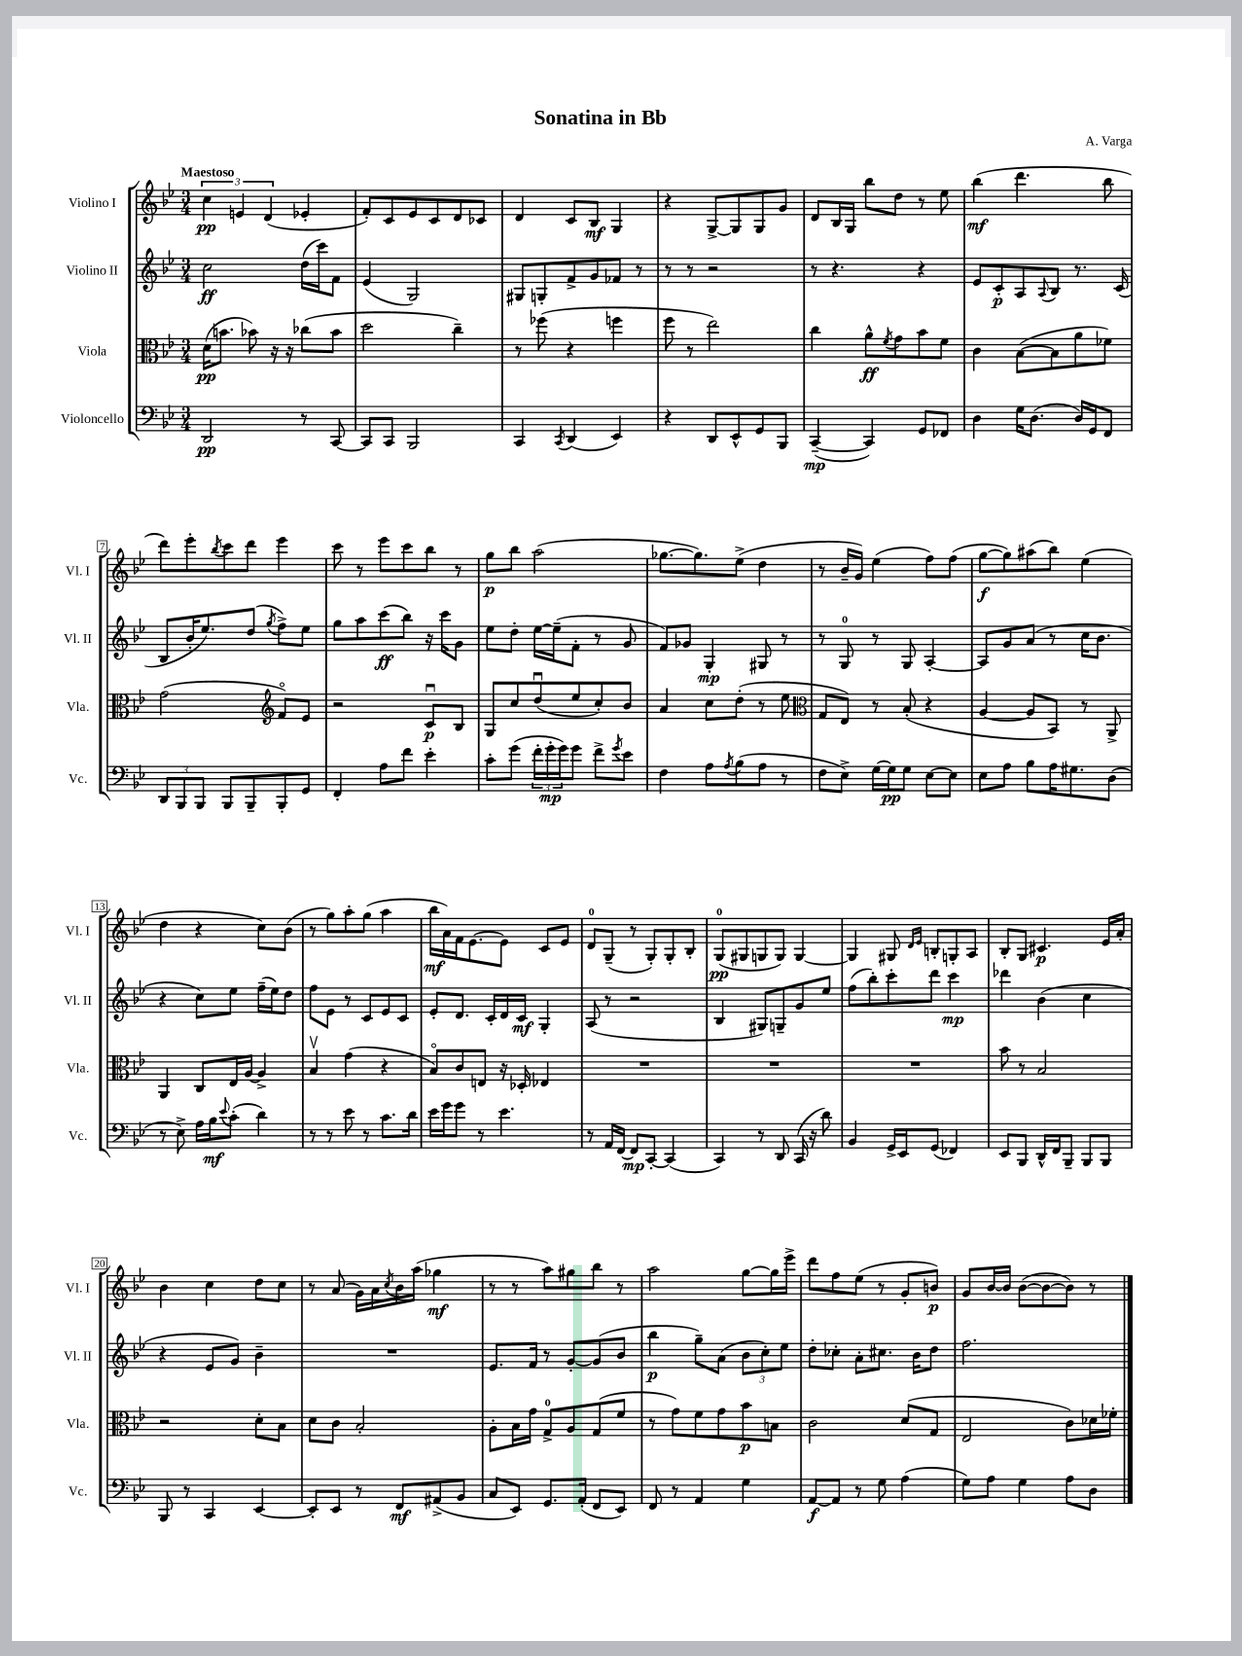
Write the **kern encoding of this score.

**kern	**dynam	**kern	**dynam	**kern	**dynam	**kern	**dynam
*part4	*part4	*part3	*part3	*part2	*part2	*part1	*part1
*staff4	*staff4	*staff3	*staff3	*staff2	*staff2	*staff1	*staff1
*I"Violoncello	*	*I"Viola	*	*I"Violino II	*	*I"Violino I	*
*I'Vc.	*	*I'Vla.	*	*I'Vl. II	*	*I'Vl. I	*
*clefF4	*	*clefC3	*	*clefG2	*	*clefG2	*
*k[b-e-]	*	*k[b-e-]	*	*k[b-e-]	*	*k[b-e-]	*
*M3/4	*	*M3/4	*	*M3/4	*	*M3/4	*
=1	=1	=1	=1	=1	=1	=1	=1
!	!	!	!	!	!	!LO:TX:a:B:t=Maestoso	!
2DD/	pp	(16d\KL	pp	2cc\	ff	6cc\	pp
.	.	8.bn\J	.	.	.	.	.
.	.	.	.	.	.	6en/	.
.	.	8b-X\)	.	.	.	.	.
.	.	.	.	.	.	(6d/	.
.	.	16r	.	.	.	.	.
.	.	16r	.	.	.	.	.
8r	.	(8cc-X\L	.	(16dd\LL	.	4e-X'/	.
.	.	.	.	16ccc\J)	.	.	.
[8CC/	.	8b-\J	.	8f\J	.	.	.
=2	=2	=2	=2	=2	=2	=2	=2
8CC/L]	.	2dd\	.	(4e-/	.	8f'/L)	.
8CC/J	.	.	.	.	.	8c/	.
2BBB-/	.	.	.	2G/)	.	8e-/	.
.	.	.	.	.	.	8c/	.
.	.	4cc~\)	.	.	.	8d/	.
.	.	.	.	.	.	8c-X/J	.
=3	=3	=3	=3	=3	=3	=3	=3
4CC/	.	8r	.	8G#X/L	.	4d/	.
.	.	(8ff-X\	.	8Gn'/	.	.	.
8qCC/	.	.	.	.	.	.	.
(4DD/	.	4r	.	8f^/	.	8c/L	.
.	.	.	.	8g/	.	8B-/J	mf
4EE-/)	.	4ffn\	.	8f-X/J	.	4G/	.
.	.	.	.	8r	.	.	.
=4	=4	=4	=4	=4	=4	=4	=4
4r	.	8ff\	.	8r	.	4r	.
.	.	8r	.	8r	.	.	.
8DD/L	.	2ee-\)	.	2r	.	[8G^/L	.
8EE-^^/	.	.	.	.	.	8G/]	.
8GG/	.	.	.	.	.	8G/	.
8BBB-/J	.	.	.	.	.	8g/J	.
=5	=5	=5	=5	=5	=5	=5	=5
([4CC~/	mp	4cc\	.	8r	.	8d/L	.
.	.	.	.	4.r	.	16B-/L	.
.	.	.	.	.	.	16G/JJ	.
4CC/])	.	8a^^\L	ff	.	.	8bb-\L	.
.	.	8qf/	.	.	.	.	.
.	.	8g\	.	.	.	8dd\J	.
8GG/L	.	8b-\	.	4r	.	8r	.
8FF-X/J	.	8f\J	.	.	.	8ee-\	.
=6	=6	=6	=6	=6	=6	=6	=6
4D\	.	4c\	.	8e-/L	.	(4bb-\	mf
.	.	.	.	8c'/	p	.	.
16G\KL	.	([8B-\L	.	8A/	.	4.ddd\	.
(8.D\J	.	.	.	.	.	.	.
.	.	.	.	8qqA/	.	.	.
.	.	8B-\]	.	8B-/J	.	.	.
16D/LL)	.	8a\	.	8.r	.	.	.
16GG/J	.	.	.	.	.	.	.
8FF/J	.	8f-X\J)	.	.	.	8bb-\	.
.	.	.	.	(16c/	.	.	.
!!LO:LB:g=z
=7	=7	=7	=7	=7	=7	=7	=7
12DD/L	.	(2g\	.	8B-/L	.	8ddd\L)	.
12BBB-/	.	.	.	.	.	.	.
.	.	.	.	16b-'/K	.	8eee-'\	.
12BBB-/J	.	.	.	.	.	.	.
.	.	.	.	8.ee-/)	.	.	.
.	.	.	.	.	.	8qbb-/	.
8BBB-/L	.	.	.	.	.	8ccc\	.
8BBB-~/	.	.	.	(8dd/J	.	8ddd\J	.
*	*	*clefG2	*	*	*	*	*
.	.	.	.	8qgg/	.	.	.
8BBB-'/	.	8f/L)	.	8ff^\L)	.	4eee-\	.
8GG/J	.	8e-/J	.	8ee-\J	.	.	.
=8	=8	=8	=8	=8	=8	=8	=8
4FF'/	.	2r	.	8gg\L	.	8ccc\	.
.	.	.	.	8aa\	.	8r	.
8A\L	.	.	.	(8ccc\	ff	8eee-\L	.
8f\J	.	.	.	8bb-\J)	.	8ccc\	.
4e-'\	.	8cu/L	p	16r	.	8bb-\J	.
.	.	.	.	16ccc\KL	.	.	.
.	.	8B-/J	.	8g\J	.	8r	.
=9	=9	=9	=9	=9	=9	=9	=9
8c'\L	.	8G/L	.	8ee-\L	.	8gg\L	p
(8g\J	.	8cc/	.	8dd'\J	.	8bb-\J	.
24f'\LL	.	(8ddu/	.	[16ee-\LL	.	(2aa\	.
24g'\	mp	.	.	.	.	.	.
.	.	.	.	(16ee-~\J]	.	.	.
24g\J)	.	.	.	.	.	.	.
8g\J	.	8ee-/	.	8f'\J	.	.	.
8f^\L	.	8cc'/)	.	8r	.	.	.
8qg/	.	.	.	.	.	.	.
8e-\J	.	8b-/J	.	8g/	.	.	.
=10	=10	=10	=10	=10	=10	=10	=10
4F\	.	4a/	.	8f/L)	.	[8.gg-X\L	.
.	.	.	.	8g-X/J	.	.	.
.	.	.	.	.	.	8.gg-\])	.
8A\L	.	8cc\L	.	4G'/	mp	.	.
8qA/	.	.	.	.	.	.	.
(8B-\	.	(8dd'\J	.	.	.	(8ee-^\J	.
8A\J	.	8r	.	8G#X/	.	4dd\	.
8r	.	8ee-\	.	8r	.	.	.
=11	=11	=11	=11	=11	=11	=11	=11
*	*	*clefC3	*	*	*	*	*
8F\L	.	8G/L	.	8r	.	8r	.
8E-^\J)	.	8E-/J)	.	8G/	.	16b-~/LL	.
.	.	.	.	.	.	16g/JJ)	.
[16G\LL	.	8r	.	8r	.	(4ee-\	.
16G\J]	pp	.	.	.	.	.	.
8G\J	.	(8B-'/	.	8G/	.	.	.
[8E-\L	.	4r	.	[4A'/	.	8ff\L)	.
8E-\J]	.	.	.	.	.	(8ff\J	.
=12	=12	=12	=12	=12	=12	=12	=12
8E-\L	.	[4A/	.	8A/L]	.	[8gg\L	f
8A\J	.	.	.	8g/	.	8gg\])	.
8B-\L	.	8A/L]	.	(8a/J	.	(8aa#X\	.
16A\K	.	8BB-/J)	.	8r	.	8bb-\J)	.
8.G#X\	.	.	.	.	.	.	.
.	.	8r	.	16cc\KL	.	(4ee-\	.
.	.	.	.	8.b-\J	.	.	.
(8D\J	.	8AA^/	.	.	.	.	.
!!LO:LB:g=z
=13	=13	=13	=13	=13	=13	=13	=13
8r	.	4AA/	.	4r	.	4dd\	.
8E-^\)	.	.	.	.	.	.	.
16A\LL	.	8C/L	.	8cc\L)	.	4r	.
16B-\J	mf	.	.	.	.	.	.
8qqe-/	.	.	.	.	.	.	.
(8c'\J	.	16E-/L	.	8ee-\J	.	.	.
.	.	[16A/JJ	.	.	.	.	.
4d\)	.	4A^/]	.	(16ff~\LL	.	8cc\L)	.
.	.	.	.	16ee-\J)	.	.	.
.	.	.	.	8dd\J	.	(8b-\J	.
=14	=14	=14	=14	=14	=14	=14	=14
8r	.	4B-v/	.	8ff\L	.	8r	.
8r	.	.	.	8e-\J	.	8gg\L)	.
8e-\	.	(4g\	.	8r	.	8aa'\	.
8r	.	.	.	8c/L	.	(8gg\J	.
8.c\L	.	4r	.	8e-/	.	4aa\	.
.	.	.	.	8c/J	.	.	.
16d\Jk	.	.	.	.	.	.	.
=15	=15	=15	=15	=15	=15	=15	=15
16e-\LL	.	8B-/L)	.	8e-'/L	.	16bb-\LL	mf
16g\J	.	.	.	.	.	16a\)	.
8g\J	.	8c/	.	8.d/J	.	16f\J	.
.	.	.	.	.	.	[8.e-\	.
8r	.	8En/J	.	.	.	.	.
.	.	.	.	16c'/LL	.	.	.
4.e-\	.	16r	.	16d/	.	8e-\J]	.
.	.	16D-X'/	.	16c/JJ	mf	.	.
.	.	4E-X/	.	4G'/	.	8c/L	.
.	.	.	.	.	.	8e-/J	.
=16	=16	=16	=16	=16	=16	=16	=16
8r	.	2.r	.	(8A/	.	8d/L	.
16AA/LL	.	.	.	8r	.	(8G~/J	.
[16FF/JJ	.	.	.	.	.	.	.
8FF/L]	mp	.	.	2r	.	8r	.
[8CC'/J	.	.	.	.	.	8G'/L)	.
(4CC/]	.	.	.	.	.	8G'/	.
.	.	.	.	.	.	8B-'/J	.
=17	=17	=17	=17	=17	=17	=17	=17
4CC/)	.	2.r	.	4B-/	.	(8G/L	pp
.	.	.	.	.	.	8G#X/	.
8r	.	.	.	8G#X/L)	.	8Gn/	.
8DD/	.	.	.	8Gn~/	.	8G/J)	.
(16CC/	.	.	.	8g/	.	[4G/	.
16r	.	.	.	.	.	.	.
8d\)	.	.	.	8ee-/J	.	.	.
=18	=18	=18	=18	=18	=18	=18	=18
4BB-/	.	2.r	.	(8ff\L	.	4G/]	.
.	.	.	.	8bb-'\)	.	.	.
16GG^/LL	.	.	.	8ccc'\	.	8G#X/	.
16EE-/J	.	.	.	.	.	.	.
.	.	.	.	.	.	16qqd/LL	.
.	.	.	.	.	.	16qqe-/JJ	.
(8GG/J	.	.	.	8ddd\J	.	8Bn'/L	.
4FF-X/)	.	.	.	4ccc\	mp	8Gn'/	.
.	.	.	.	.	.	8A/J	.
=19	=19	=19	=19	=19	=19	=19	=19
8EE-/L	.	8b-\	.	4ddd-X\	.	8B-'/L	.
8BBB-/J	.	8r	.	.	.	8G/J	.
16DD^^/LL	.	2B-/	.	(4b-\	.	4.c#X/	p
16FF/J	.	.	.	.	.	.	.
8BBB-~/J	.	.	.	.	.	.	.
8BBB-/L	.	.	.	4cc\	.	.	.
8BBB-/J	.	.	.	.	.	16e-/LL	.
.	.	.	.	.	.	16a'/JJ	.
!!LO:LB:g=z
=20	=20	=20	=20	=20	=20	=20	=20
8BBB-/	.	2r	.	4r	.	4b-\	.
8r	.	.	.	.	.	.	.
4CC/	.	.	.	8e-/L	.	4cc\	.
.	.	.	.	8g/J)	.	.	.
[4EE-/	.	8d'\L	.	4b-~\	.	8dd\L	.
.	.	8B-\J	.	.	.	8cc\J	.
=21	=21	=21	=21	=21	=21	=21	=21
8EE-'/L]	.	8d\L	.	2.r	.	8r	.
8EE-/J	.	8c\J	.	.	.	(8a/	.
8r	.	2B-'/	.	.	.	16g\LL)	.
.	.	.	.	.	.	16a\	.
.	.	.	.	.	.	8qcc/	.
8FF/L	mf	.	.	.	.	16b-\	.
.	.	.	.	.	.	(16aa\JJ	.
(8AA#X^/	.	.	.	.	.	4gg-X\	mf
8BB-/J	.	.	.	.	.	.	.
=22	=22	=22	=22	=22	=22	=22	=22
8C/L	.	8A'\L	.	8.e-/L	.	8r	.
8EE-/J)	.	16B-\L	.	.	.	8r	.
.	.	16g\JJ	.	16f/Jk	.	.	.
8.GG/L	.	8G^/L	.	8r	.	8aa\L)	.
.	.	8A/	.	[8g'/L	.	8gg#X\	.
(16AA'/Jk	.	.	.	.	.	.	.
8FF/L	.	(8G/	.	(8g/]	.	8bb-\J	.
8EE-/J)	.	8f/J	.	8b-/J	.	8r	.
=23	=23	=23	=23	=23	=23	=23	=23
8FF/	.	8r	.	4bb-\	p	2aa\	.
8r	.	8g\L)	.	.	.	.	.
4AA/	.	8f\	.	8gg~\L)	.	.	.
.	.	8g\	.	(8a\J	.	.	.
4G\	.	8b-\	p	12b-\L	.	[8gg\L	.
.	.	.	.	12cc'\)	.	.	.
.	.	8Bn\J	.	.	.	16gg\L]	.
.	.	.	.	12ee-\J	.	.	.
.	.	.	.	.	.	16eee-^\JJ	.
=24	=24	=24	=24	=24	=24	=24	=24
[8AA/L	f	2c\	.	8dd'\L	.	8ddd\L	.
8AA/J]	.	.	.	8cc-X'\J	.	8ff\	.
8r	.	.	.	8a'\L	.	(8ee-\J	.
8G\	.	.	.	8.cc#X\J	.	8r	.
(4A\	.	(8d/L	.	.	.	8g'/L	.
.	.	.	.	16b-\KL	.	.	.
.	.	8G/J	.	8dd\J	.	8bn/J)	p
=25	=25	=25	=25	=25	=25	=25	=25
8G\L)	.	2E-/	.	2.ff\	.	8g/L	.
8A\J	.	.	.	.	.	[16b-/L	.
.	.	.	.	.	.	16b-/JJ]	.
4G\	.	.	.	.	.	([8b-\L	.
.	.	.	.	.	.	8b-\_	.
8A\L	.	8c\L)	.	.	.	8b-\J])	.
8D\J	.	16d-X\L	.	.	.	8r	.
.	.	16f-X'\JJ	.	.	.	.	.
==	==	==	==	==	==	==	==
*-	*-	*-	*-	*-	*-	*-	*-
